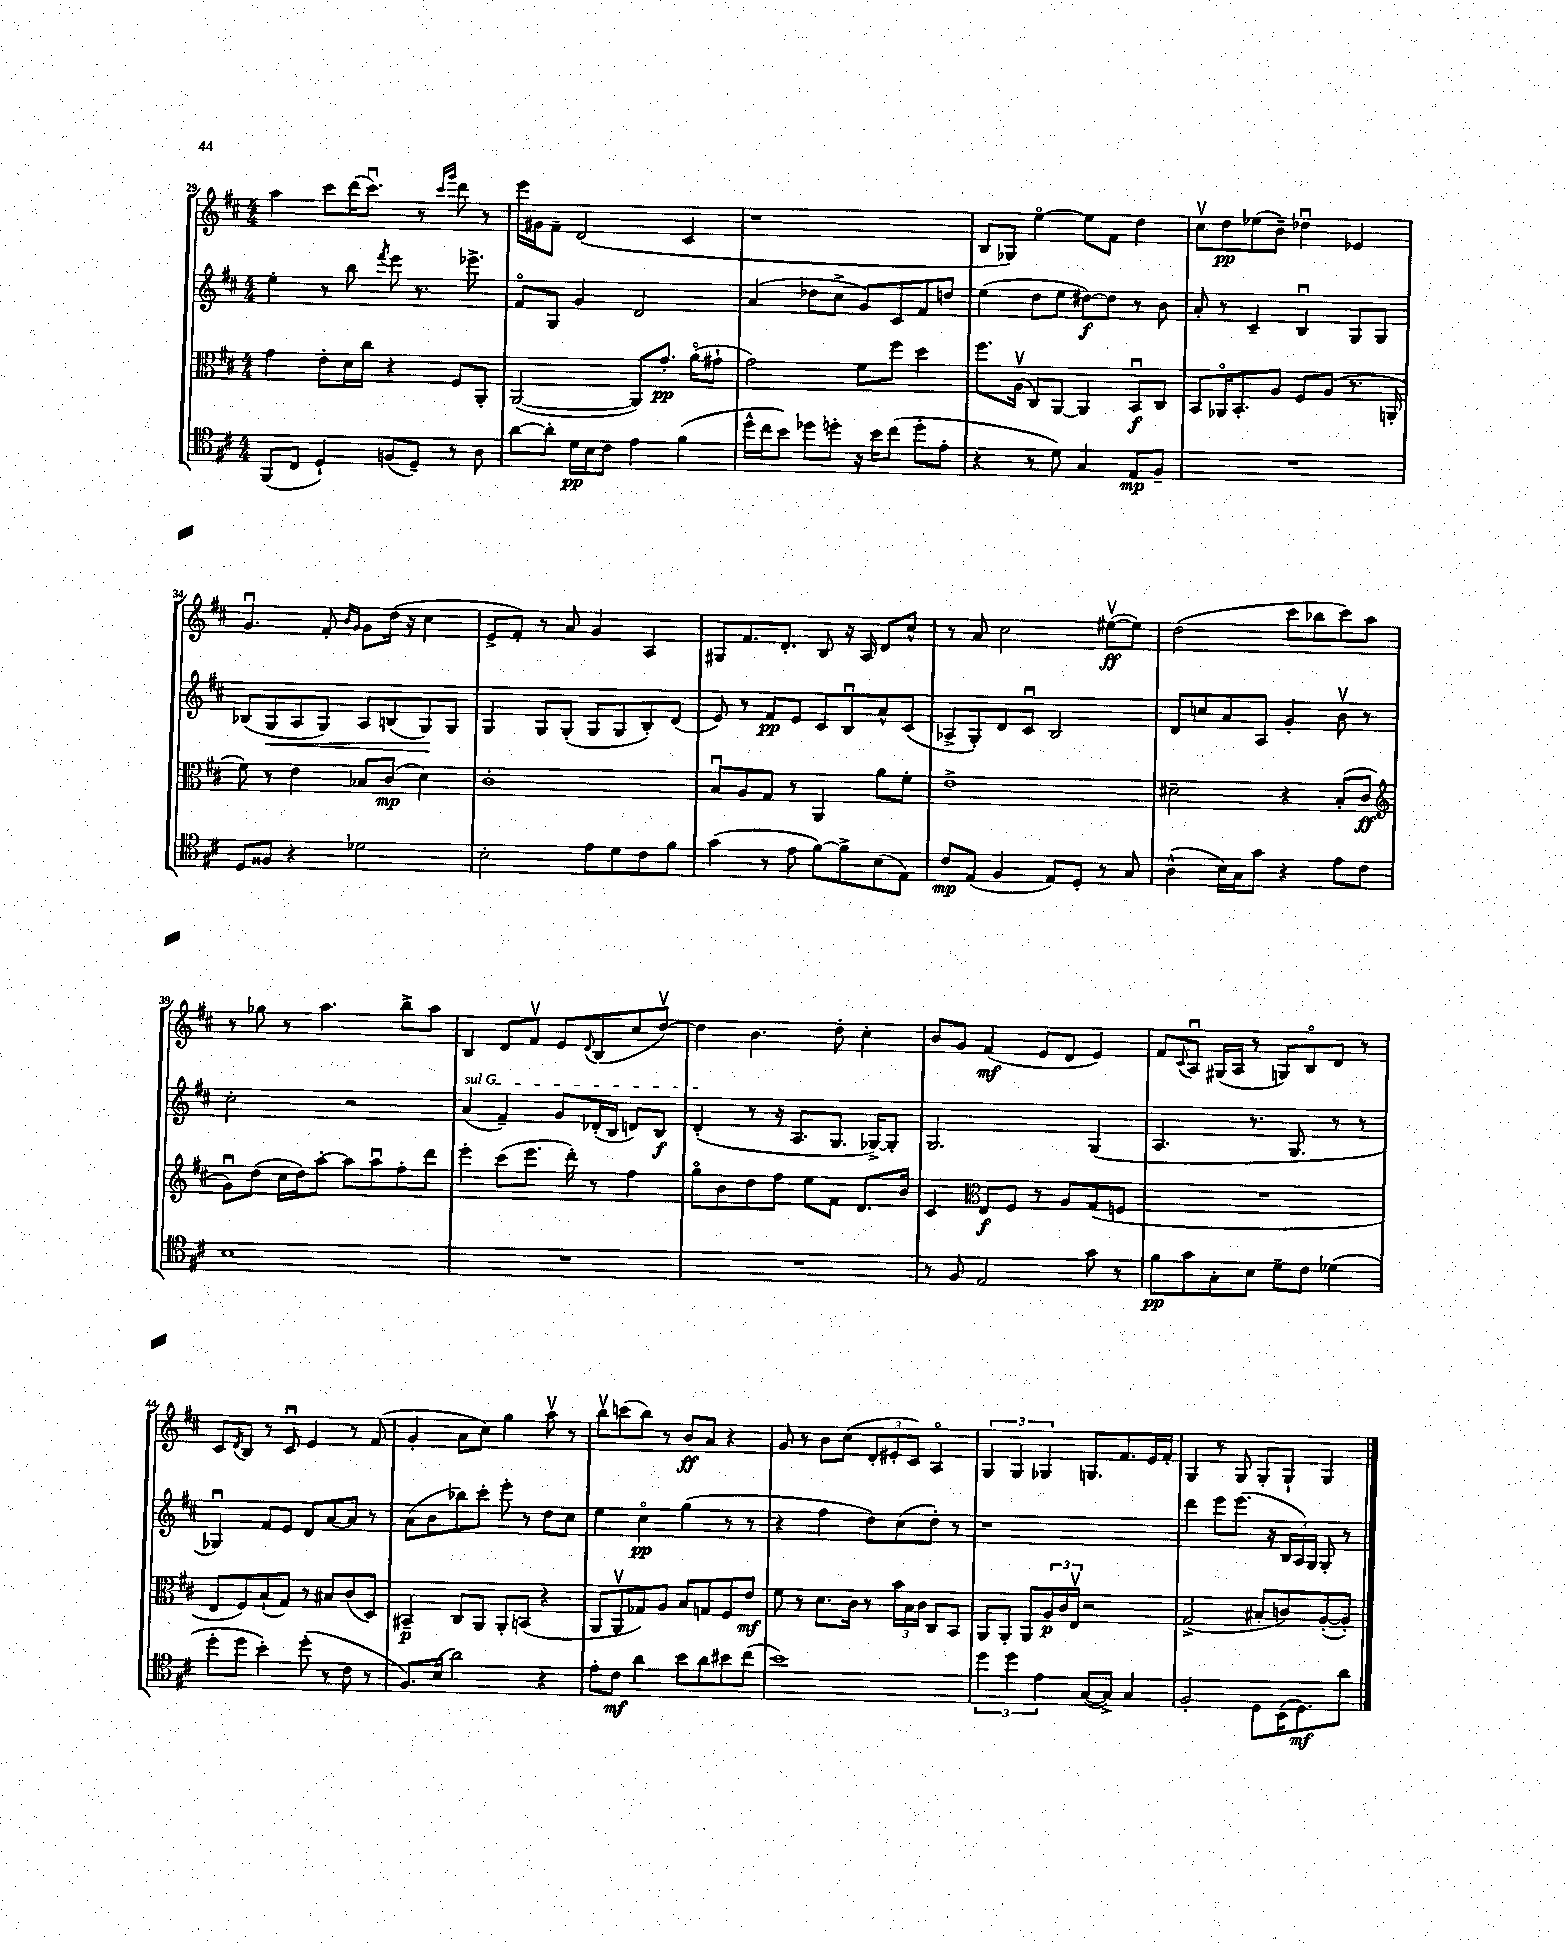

**kern	**kern	**kern	**kern
*staff4	*staff3	*staff2	*staff1
*clefC4	*clefC3	*clefG2	*clefG2
*k[f#c#]	*k[f#c#]	*k[f#c#]	*k[f#c#]
*M4/4	*M4/4	*M4/4	*M4/4
(8FF#	4g	4ee'	4aa
8C#	.	.	.
4D`)	8e'	8r	8ccc#
.	16d	8bb	(16ddd
.	16cc#	.	8.ccc#u)
.	.	8qfff#	.
(8F	4r	8eee	.
8D~)	.	8.r	8r
.	.	.	16qqccc#
.	.	.	16qqggg
8r	8F#	.	8ddd
.	.	8.eee-^	.
8A	8AA'	.	8r
=	=	=	=
[8a	([2AA	8f#o	16eee
.	.	.	16g#
8a']	.	8G	8f#~
16d	.	4g	(2d
16B	.	.	.
8c#	.	.	.
4e	8AA])	2d	.
.	8.g'	.	.
(4f#	.	.	4c#
.	(16ao	.	.
.	8g#`	.	.
=	=	=	=
16dd^^	2g)	(4a	1r
16cc#	.	.	.
8b)	.	.	.
8dd-	.	8dd-	.
8dd'	.	8cc#^	.
16r	8f#	8g)	.
16b	.	.	.
(8cc#	8ff#	8c#	.
8dd'	4dd	8f#	.
8e'	.	8dd	.
=	=	=	=
4r	8.ff#	(4ee	8B
.	.	.	8G-)
.	(16Av	.	.
8r	8C#)	8dd	[4eeo
8d)	[8AA	8ee	.
4G	4AA]	[8dd#)	8ee]
.	.	8dd#]	8f#
8E	8BBu	8r	4dd
8F#~	8C#	8b	.
=	=	=	=
1r	8BB	8a'	8cc#v
.	16AA-o	8r	8dd
.	8.BB'	.	.
.	.	4c#~	(8ee-
.	8A	.	8b~)
.	8F#	4Bu	4dd-u
.	(8A	.	.
.	8.r	8G	4e-
.	.	8G	.
.	16AA'	.	.
=	=	=	=
8D	8f#)	(8B-	4.gu
8F##	8r	8G	.
4r	4e	8A	.
.	.	8G)	8f#'
.	.	.	16qqb
.	.	.	16qqg
2d-	8B-	8A	8g
.	(8c#	(8B	(16dd
.	.	.	16r
.	4d)	8G)	4cc#
.	.	8G	.
=	=	=	=
2B'	1c#'	4G	8e^
.	.	.	8f#')
.	.	8G	8r
.	.	(8G'	8a
8e	.	8G	4g
8d	.	8G	.
8c#	.	8B')	4A
8f#	.	(8d	.
=	=	=	=
(4g	8Bu	8e)	8G#
.	8A	8r	8.f#
8r	8G	8f#	.
.	.	.	8.d'
8e	8r	8e	.
[8f#)	4AA	8c#	8B
8f#^]	.	8Bu	16r
.	.	.	16A
(8B	8a	8a^^	8d
8E)	8f#'	(8c#	8cc#^^
=	=	=	=
8c#	1e^	8A-^	8r
(8E	.	8G')	8a
4F#	.	8d	2cc#
.	.	8c#u	.
8E)	.	2B	.
8D'	.	.	.
8r	.	.	([8ee#v
8G	.	.	8ee#])
=	=	=	=
(4A^^	2d#~	8d	(2dd
.	.	8cc	.
16B)	.	8a	.
16G	.	.	.
8g	.	8A	.
4r	4r	4g'	8ccc#
.	.	.	8bb-
8e	(8B'	8bv	8ccc#)
8c#	8c#	8r	8aa
=	=	=	=
*	*clefG2	*	*
1B	8gu)	2cc#'	8r
.	(8dd	.	8gg-
.	16cc#	.	8r
.	16dd)	.	.
.	[8aa'	.	4.aa
.	8aa]	2r	.
.	8aau	.	.
.	8ff#'	.	8bb^
.	8ddd	.	8aa
=	=	=	=
1r	4eee'	(4a	4B
.	(8ccc#	4f#~)	8d
.	8.eee	.	8f#v
.	.	8g	8e
.	16ddd')	.	.
.	.	.	8qqd
.	8r	(16d-'	(8B
.	.	16B	.
.	4ff#	8d)	8cc#
.	.	8B	[8ddv)
=	=	=	=
1r	8ggo	(4d'	4dd]
.	8b	.	.
.	8dd	8r	4.b
.	8ff#	16r	.
.	.	8.A	.
.	8ee	.	.
.	8f#	8.G	8dd'
.	8.d	.	4cc#'
.	.	[16G-^)	.
.	.	8G-']	.
.	16b	.	.
=	=	=	=
8r	4c#	2.G	8b
8F#	.	.	8g
*	*clefC3	*	*
2E	8E	.	(4f#
.	8F#	.	.
.	8r	.	8e
.	8A	.	8d
8g	(8G	(4G	4e)
8r	8F	.	.
=	=	=	=
8f#	1r	4.A	8f#
.	.	.	8qqc#
8g	.	.	8Au
8G'	.	.	(16G#
.	.	.	16A
8B	.	8.r	8r
8d~	.	.	8G)
.	.	8.G	.
8c#	.	.	8Bo
(4d-	.	8r	8d
.	.	8r	8r
=	=	=	=
8dd'	8E	4G-u)	8c#
.	.	.	8qd
8dd	8F#)	.	8B
4b')	(8B`	8f#	8r
.	8G)	8e	8c#u
(8dd'	8r	8d	4e
8r	8B#	[8a	.
8c#	(8c#	8a]	8r
8r	8D)	8r	(8f#
=	=	=	=
8.F#)	4BB#~	(8a	4g'
.	.	8b	.
(16B	.	.	.
2a)	8C#	8bb-)	8a
.	8AA	8ccc#'	8cc#)
.	8AA'	8eee'	4gg
.	(8BB	8r	.
4r	4r	8dd	8aav
.	.	8cc#	8r
=	=	=	=
8e'	8AA	4ee	8bbv
8c#	8AAv	.	(8ccc
4a	8G-)	4cc#o	8bb)
.	8A	.	8r
8b	8B	(4gg	8b
8a	8G	.	8a
8b#	8F#	8r	4r
(8cc#	8e	8r	.
=	=	=	=
1b)	8f#	4r	8g
.	8r	.	8r
.	8.d	4ff#	8b
.	.	.	(8cc#
.	16c#	.	.
.	8r	8dd)	12d'
.	.	.	12e#'
.	24b	(8cc#	.
.	24B	.	12c#)
.	24c#	.	.
.	8C#	8dd')	4Ao
.	8BB	8r	.
=	=	=	=
6dd	8AA	1r	6G
.	8AA'	.	.
6dd	.	.	6G
.	8AA	.	.
6e	.	.	6G-
.	24A	.	.
.	24c#	.	.
.	24Ev	.	.
([8G	2r	.	8.G
8G^])	.	.	.
.	.	.	8.f#
4G	.	.	.
.	.	.	16e
.	.	.	16f#'
=	=	=	=
2F#'	(2G^	4ddd	4G
.	.	8eee	8r
.	.	(8.eee	8G
8D	8B#'	.	8G'
.	.	16r	.
(16BB	8c)	24B	8G`
.	.	24A)	.
8.D)	.	.	.
.	.	24G	.
.	([8A'	8G'	4G
8a	8A'])	8r	.
==	==	==	==
*-	*-	*-	*-
